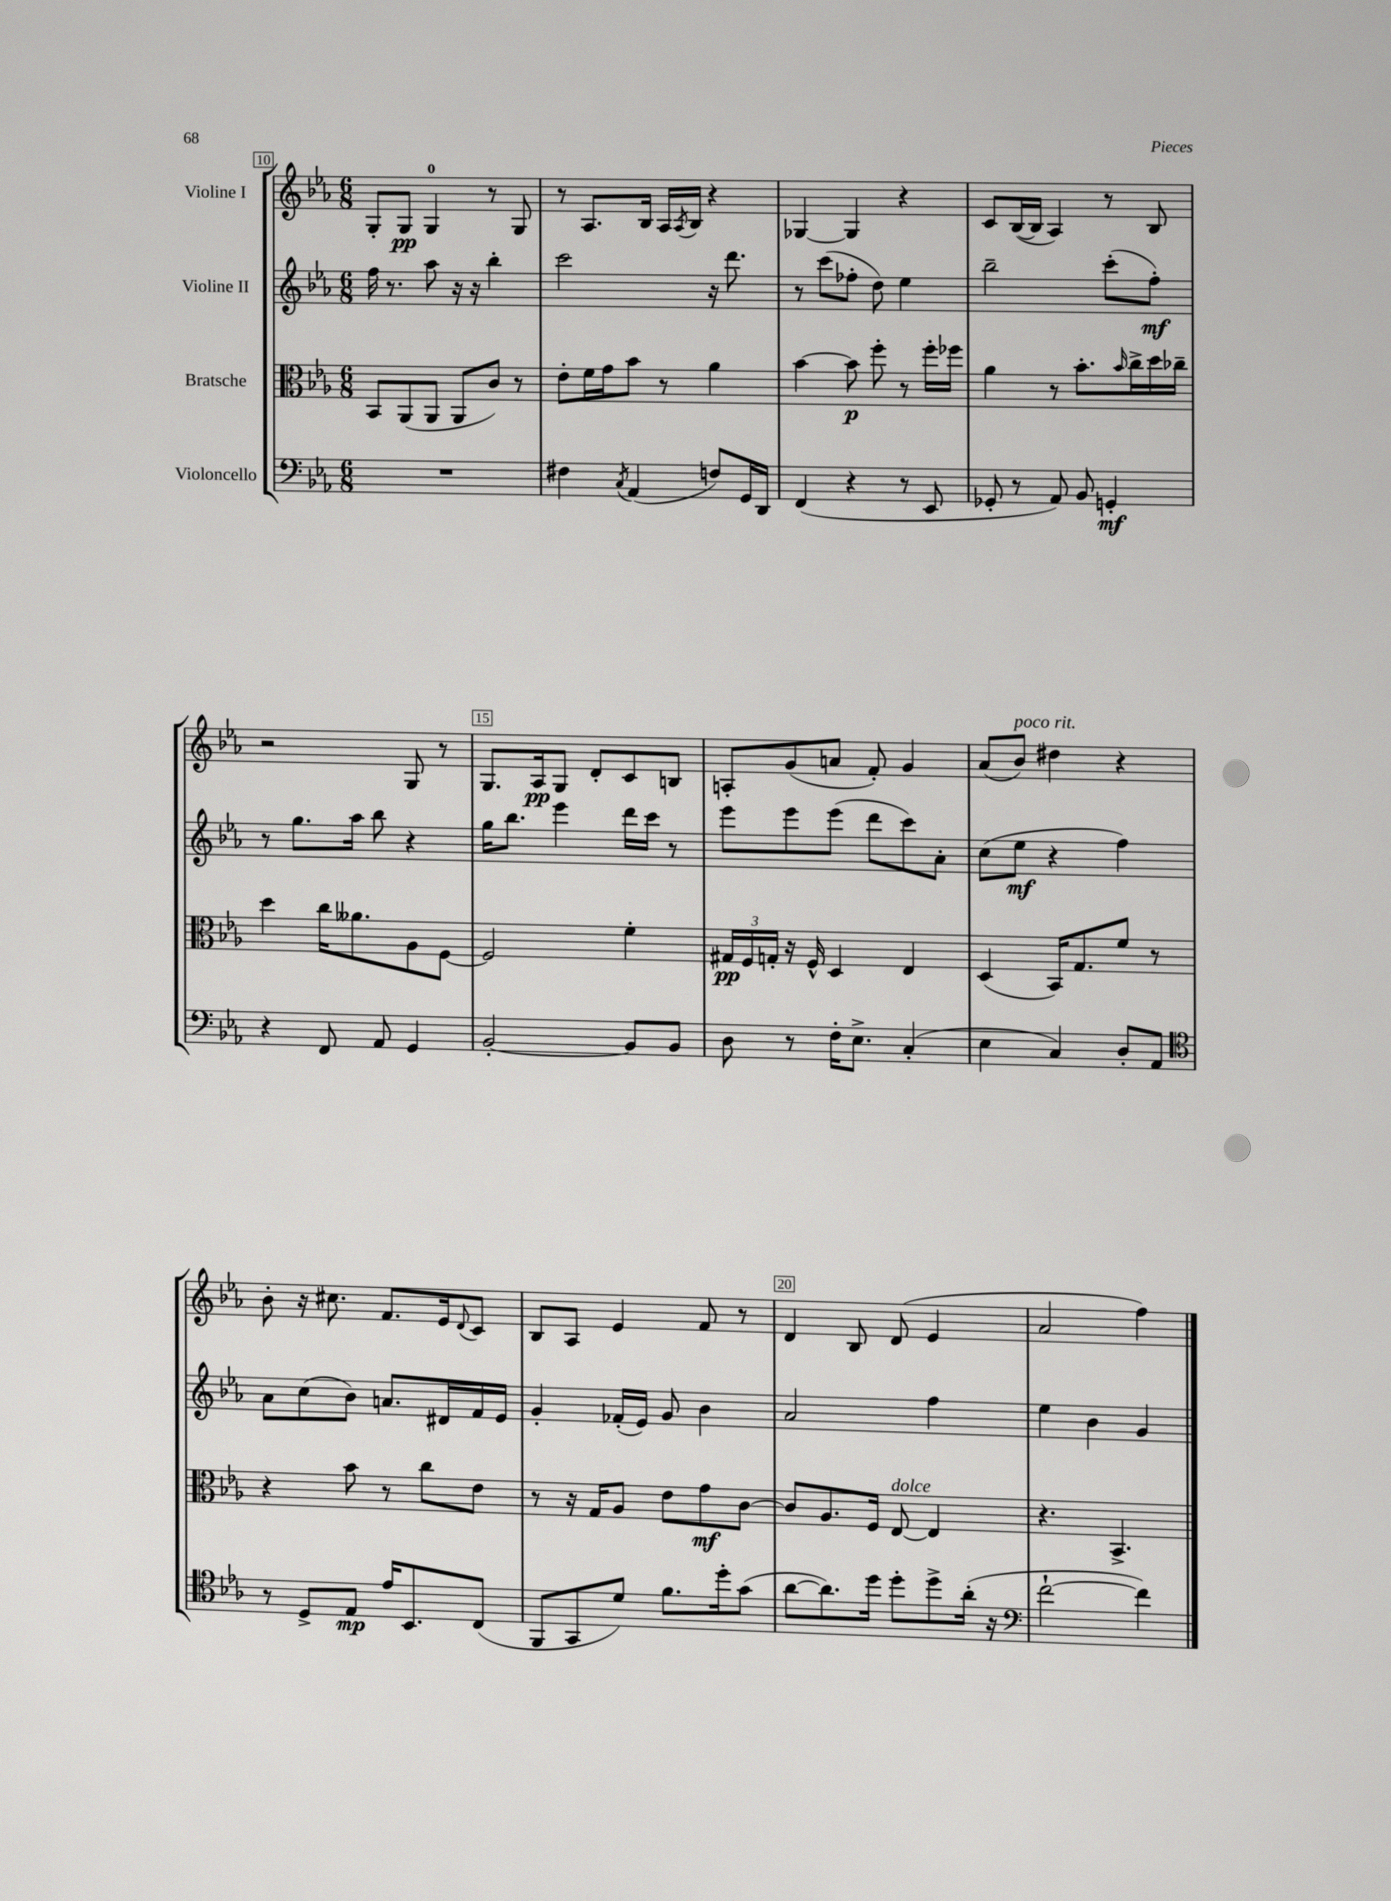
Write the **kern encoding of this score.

**kern	**kern	**kern	**kern
*staff4	*staff3	*staff2	*staff1
*clefF4	*clefC3	*clefG2	*clefG2
*k[b-e-a-]	*k[b-e-a-]	*k[b-e-a-]	*k[b-e-a-]
*M6/8	*M6/8	*M6/8	*M6/8
2.r	8BB-/L	16ff\	8G'/L
.	.	8.r	.
.	(8AA-/	.	8G/J
.	8AA-/J	8aa-\	4G/
.	8AA-/L	16r	.
.	.	16r	.
.	8c/J)	4bb-'\	8r
.	8r	.	8G/
=	=	=	=
4F#\	8e-'\L	2ccc\	8r
.	16f\L	.	8.A-/L
.	16g\J	.	.
8qC/	.	.	.
(4AA-/	8b-\J	.	.
.	.	.	16B-/Jk
.	8r	.	16A-/LL
.	.	.	8qA-/
.	.	.	16B-/JJ
8F/L)	4a-\	16r	4r
.	.	8.ddd\	.
16GG/L	.	.	.
16DD/JJ	.	.	.
=	=	=	=
(4FF/	[4b-\	8r	[4G-/
.	.	(8ccc\L	.
4r	8b-\]	8ff-'\J	4G-/]
.	8ff'\	8dd\)	.
8r	8r	4ee-\	4r
8EE-/	16ff'\LL	.	.
.	16ff-\JJ	.	.
=	=	=	=
8GG-'/	4a-\	2bb-~\	8c/L
8r	.	.	([16B-/L
.	.	.	16B-/]JJ
8AA-/)	8r	.	4A-/)
8BB-/	8.b-'\L	.	.
4GG'/	.	(8ccc'\L	8r
.	16qqb-/	.	.
.	16cc^\L	.	.
.	16dd\	8ff'\J)	8B-/
.	16cc-~\JJ	.	.
=	=	=	=
4r	4dd\	8r	2r
.	.	8.gg\L	.
8FF/	16cc\LK	.	.
.	8.a--\	16aa-\Jk	.
8AA-/	.	8bb-\	.
4GG/	8A-\	4r	8G/
.	[8F\J	.	8r
=	=	=	=
[2BB-'/	2F/]	16gg\LK	8.G/L
.	.	8.bb-\J	.
.	.	.	16A-/k
.	.	4eee-\	8G/J
.	.	.	8d'/L
8BB-/]L	4f'\	16ddd\LL	8c/
.	.	16ccc\JJ	.
8BB-/J	.	8r	8B/J
=	=	=	=
8D\	24G#/LL	8eee-\L	8A'/L
.	24F/	.	.
.	24G'/JJ	.	.
8r	16r	8eee-\	(8g/
.	16F^^/	.	.
16F'\LK	4D/	(8eee-\J	8a/J
8.E-^\J	.	.	.
.	.	8ddd\L	8f'/)
(4C'/	4E-/	8ccc\)	4g/
.	.	8a-'\J	.
=	=	=	=
4E-\	(4D/	(8cc\L	(8a-/L
.	.	8ee-\J	8b-/J)
4C/)	16BB-/LK)	4r	4dd#\
.	8.G/	.	.
8D'/L	8f/J	4ff\)	4r
8AA-/J	8r	.	.
=	=	=	=
*clefC4	*	*	*
8r	4r	8a-\L	8b-'\
8D^/L	.	(8cc\	16r
.	.	.	8.cc#\
8E-/J	8b-\	8b-\J)	.
16e-/LK	8r	8.a/L	8.f/L
8.BB-/	.	.	.
.	8cc\L	.	.
.	.	16d#/L	16e-/k
.	.	.	8qqd/
(8C/J	8e-\J	16f/	8c/J
.	.	16e-/JJ	.
=	=	=	=
8FF/L	8r	4g'/	8B-/L
8GG/	16r	.	8A-/J
.	16G/LK	.	.
8d/J)	8A-/J	(16f-'/LL	4e-/
.	.	16e-/JJ)	.
8.f\L	8e-\L	8g/	.
.	8g\	4b-\	8f/
16dd'\k	.	.	.
(8g\J	[8c\J	.	8r
=	=	=	=
[8a-\L	8c/]L	2a-/	4d/
8.a-\])	8.A-/	.	.
.	.	.	8B-/
16dd\Jk	16F/Jk	.	.
8dd'\L	[8E-/	.	(8d/
8dd^\	4E-/]	4ff\	4e-/
(16a-'\Jk	.	.	.
16r	.	.	.
=	=	=	=
*clefF4	*	*	*
[2f`\	4.r	4ee-\	2a-/
.	.	4b-\	.
.	4.BB-^/	.	.
4f\])	.	4g/	4ff\)
==	==	==	==
*-	*-	*-	*-
